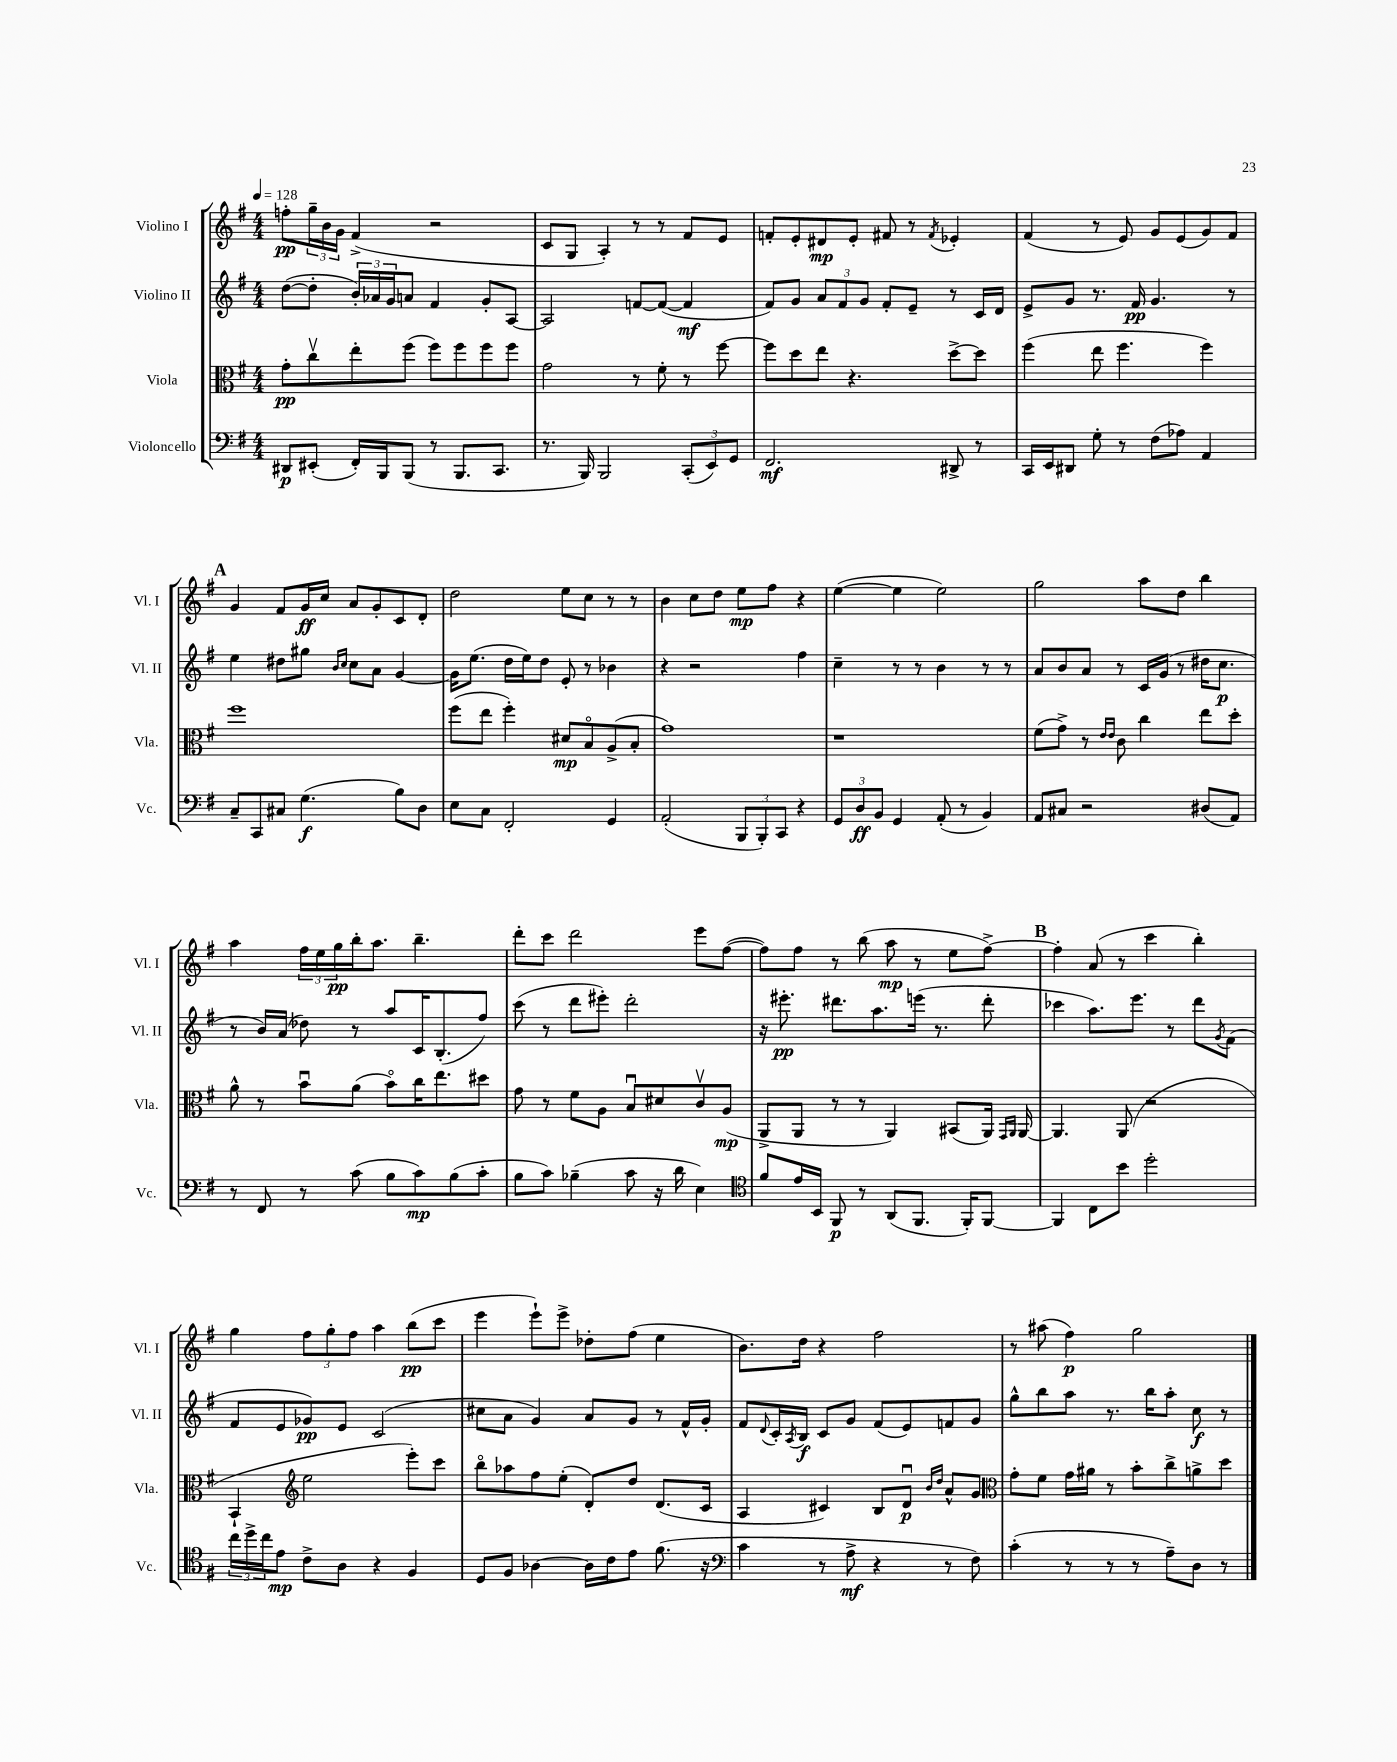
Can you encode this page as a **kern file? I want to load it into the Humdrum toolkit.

**kern	**dynam	**kern	**dynam	**kern	**dynam	**kern	**dynam
*part4	*part4	*part3	*part3	*part2	*part2	*part1	*part1
*staff4	*staff4	*staff3	*staff3	*staff2	*staff2	*staff1	*staff1
*I"Violoncello	*	*I"Viola	*	*I"Violino II	*	*I"Violino I	*
*I'Vc.	*	*I'Vla.	*	*I'Vl. II	*	*I'Vl. I	*
*clefF4	*	*clefC3	*	*clefG2	*	*clefG2	*
*k[f#]	*	*k[f#]	*	*k[f#]	*	*k[f#]	*
*M4/4	*	*M4/4	*	*M4/4	*	*M4/4	*
*MM128	*	*MM128	*	*MM128	*	*MM128	*
=1	=1	=1	=1	=1	=1	=1	=1
8DD#X/L	p	8g'\L	pp	([8dd\L	.	8ffn'\L	pp
(8EE#X'/J	.	8ccv\	.	8dd'\J]	.	24gg~\L	.
.	.	.	.	.	.	24b\	.
.	.	.	.	.	.	24g\JJ	.
16FF#'/LL)	.	8ee'\	.	24b'/LL)	.	(4f#^/	.
.	.	.	.	24a-X/	.	.	.
16BBB/J	.	.	.	.	.	.	.
.	.	.	.	24g/J	.	.	.
(8BBB/J	.	(8ff#\J	.	8an/J	.	.	.
8r	.	8ff#\L)	.	4f#/	.	2r	.
8.BBB/L	.	8ff#\	.	.	.	.	.
.	.	8ff#\	.	8g'/L	.	.	.
8.CC/J	.	.	.	.	.	.	.
.	.	8ff#\J	.	[8A/J	.	.	.
=2	=2	=2	=2	=2	=2	=2	=2
8.r	.	2g\	.	2A/]	.	8c/L	.
.	.	.	.	.	.	8G/J	.
16BBB/)	.	.	.	.	.	.	.
2BBB/	.	.	.	.	.	4A'/)	.
.	.	8r	.	[8fn/L	.	8r	.
.	.	8f#'\	.	(8f/J_	.	8r	.
(12CC'/L	.	8r	.	4f/]	mf	8f#/L	.
12EE/)	.	.	.	.	.	.	.
.	.	[8ff#\	.	.	.	8e/J	.
12GG/J	.	.	.	.	.	.	.
=3	=3	=3	=3	=3	=3	=3	=3
2.FF#/	mf	8ff#\L]	.	8f#/L)	.	8fn'/L	.
.	.	8dd\	.	8g/J	.	8e'/	.
.	.	8ee\J	.	12a/L	.	8d#X/	mp
.	.	.	.	12f#/	.	.	.
.	.	4.r	.	.	.	8e'/J	.
.	.	.	.	12g/J	.	.	.
.	.	.	.	8f#'/L	.	8f#X/	.
.	.	.	.	8e~/J	.	8r	.
.	.	.	.	.	.	8qf#/	.
8DD#X^/	.	[8dd^\L	.	8r	.	4e-X'/	.
8r	.	8dd\J]	.	16c/LL	.	.	.
.	.	.	.	16d/JJ	.	.	.
=4	=4	=4	=4	=4	=4	=4	=4
16CC/LL	.	(4ff#\	.	8e^/L	.	(4f#/	.
16EE/J	.	.	.	.	.	.	.
8DD#X/J	.	.	.	8g/J	.	.	.
8G'\	.	8ee\	.	8.r	.	8r	.
8r	.	4.ff#\	.	.	.	8e/)	.
.	.	.	.	16f#/	pp	.	.
(8F#\L	.	.	.	4.g/	.	8g/L	.
8A-X\J)	.	.	.	.	.	(8e/	.
4AA/	.	4ff#\)	.	.	.	8g/)	.
.	.	.	.	8r	.	8f#/J	.
!!LO:LB:g=z
!!LO:REH:place=s1:t=A
=5	=5	=5	=5	=5	=5	=5	=5
8C~/L	.	1ff#	.	4ee\	.	4g/	.
8CC/	.	.	.	.	.	.	.
8C#X/J	.	.	.	8dd#X\L	.	8f#/L	.
(4.G\	f	.	.	8gg#X\J	.	16g/L	ff
.	.	.	.	.	.	16cc/JJ	.
.	.	.	.	16qqb/LL	.	.	.
.	.	.	.	16qqcc/JJ	.	.	.
.	.	.	.	8cc\L	.	8a/L	.
.	.	.	.	8a\J	.	8g'/	.
8B\L)	.	.	.	[4g/	.	8c/	.
8D\J	.	.	.	.	.	8d'/J	.
=6	=6	=6	=6	=6	=6	=6	=6
8E\L	.	(8ff#\L	.	16g\KL]	.	2dd\	.
.	.	.	.	(8.ee\J	.	.	.
8C\J	.	8ee\J	.	.	.	.	.
2FF#'/	.	4ff#'\)	.	16dd\LL	.	.	.
.	.	.	.	16ee\J)	.	.	.
.	.	.	.	8dd\J	.	.	.
.	.	8d#X/L	mp	8e'/	.	8ee\L	.
.	.	8B/	.	8r	.	8cc\J	.
4GG/	.	(8A^/	.	4b-X\	.	8r	.
.	.	8B'/J	.	.	.	8r	.
=7	=7	=7	=7	=7	=7	=7	=7
(2AA'/	.	1g)	.	4r	.	4b\	.
.	.	.	.	2r	.	8cc\L	.
.	.	.	.	.	.	8dd\J	.
12BBB/L	.	.	.	.	.	8ee\L	mp
12BBB'/)	.	.	.	.	.	.	.
.	.	.	.	.	.	8ff#\J	.
12CC/J	.	.	.	.	.	.	.
4r	.	.	.	4ff#\	.	4r	.
=8	=8	=8	=8	=8	=8	=8	=8
12GG/L	.	1r	.	4cc~\	.	([4ee\	.
12D/	ff	.	.	.	.	.	.
12BB/J	.	.	.	.	.	.	.
4GG/	.	.	.	8r	.	4ee\]	.
.	.	.	.	8r	.	.	.
(8AA'/	.	.	.	4b\	.	2ee\)	.
8r	.	.	.	.	.	.	.
4BB/)	.	.	.	8r	.	.	.
.	.	.	.	8r	.	.	.
=9	=9	=9	=9	=9	=9	=9	=9
8AA/L	.	(8f#\L	.	8a/L	.	2gg\	.
8C#X/J	.	8g^\J)	.	8b/	.	.	.
2r	.	8r	.	8a/J	.	.	.
.	.	16qqe/LL	.	.	.	.	.
.	.	16qqe/JJ	.	.	.	.	.
.	.	8c\	.	8r	.	.	.
.	.	4cc\	.	16c/LL	.	8aa\L	.
.	.	.	.	(16g/JJ	.	.	.
.	.	.	.	8r	.	8dd\J	.
(8D#X/L	.	8ee\L	.	16dd#X\KL	.	4bb\	.
.	.	.	.	8.cc\J	p	.	.
8AA/J)	.	8dd'\J	.	.	.	.	.
!!LO:LB:g=z
=10	=10	=10	=10	=10	=10	=10	=10
8r	.	8a^^\	.	8r	.	4aa\	.
8FF#/	.	8r	.	16b/LL)	.	.	.
.	.	.	.	(16a/JJ	.	.	.
8r	.	8bu\L	.	8dd-X\)	.	24ff#\LL	.
.	.	.	.	.	.	24ee\	.
.	.	.	.	.	.	24gg\	pp
(8c\	.	(8a\J	.	8r	.	16bb'\J	.
.	.	.	.	.	.	8.aa\J	.
8B\L	.	8b\L)	.	8aa/L	.	.	.
8c\)	mp	16cc\K	.	16c/K	.	4.bb~\	.
.	.	8.ee\	.	(8.B'/	.	.	.
(8B\	.	.	.	.	.	.	.
8c'\J	.	8dd#X\J	.	8ff#/J)	.	.	.
=11	=11	=11	=11	=11	=11	=11	=11
8B\L	.	8g\	.	(8ccc\	.	8ddd'\L	.
8c\J)	.	8r	.	8r	.	8ccc\J	.
(4B-X~\	.	8f#\L	.	8ddd\L	.	2ddd\	.
.	.	8A\J	.	8eee#X'\J)	.	.	.
8c\	.	8Bu/L	.	2ddd'\	.	.	.
16r	.	8d#X/	.	.	.	.	.
16d\	.	.	.	.	.	.	.
4E\)	.	8cv/	.	.	.	8eee\L	.
.	.	(8A/J	mp	.	.	([8ff#\J	.
=12	=12	=12	=12	=12	=12	=12	=12
*clefC4	*	*	*	*	*	*	*
8f#/L	.	8AA^/L	.	16r	.	8ff#\L])	.
.	.	.	.	8.eee#X'\	pp	.	.
16e/L	.	8AA/J	.	.	.	8ff#\J	.
16BB/JJ	.	.	.	.	.	.	.
8FF#/	p	8r	.	8.ddd#X\L	.	8r	.
8r	.	8r	.	.	.	(8bb\	.
.	.	.	.	8.aa\	.	.	.
(8AA/L	.	4AA/)	.	.	.	8aa\	mp
8.FF#/J	.	.	.	(16eeen\Jk	.	8r	.
.	.	.	.	8.r	.	.	.
.	.	(8BB#X/L	.	.	.	8ee\L	.
16FF#'/KL)	.	.	.	.	.	.	.
[8FF#/J	.	16AA/Jk)	.	8ddd#'\	.	[8ff#^\J)	.
.	.	16qqGG/LL	.	.	.	.	.
.	.	16qqAA/JJ	.	.	.	.	.
.	.	[16AA/	.	.	.	.	.
!!LO:REH:place=s1:t=B
=13	=13	=13	=13	=13	=13	=13	=13
4FF#/]	.	4.AA/]	.	4ccc-X\	.	4ff#'\]	.
8C\L	.	.	.	8.aa\L)	.	(8a/	.
8b\J	.	(8AA/	.	.	.	8r	.
.	.	.	.	8.eee\J	.	.	.
2dd'\	.	2r	.	.	.	4ccc\	.
.	.	.	.	8r	.	.	.
.	.	.	.	8ddd\L	.	4bb'\)	.
.	.	.	.	8qg/	.	.	.
.	.	.	.	(8f#\J	.	.	.
!!LO:LB:g=z
=14	=14	=14	=14	=14	=14	=14	=14
24cc\LL	.	4BB`/	.	8f#/L	.	4gg\	.
24dd^\	.	.	.	.	.	.	.
24cc\J	.	.	.	.	.	.	.
8e\J	mp	.	.	8e/	.	.	.
*	*	*clefG2	*	*	*	*	*
8c^\L	.	2ee\	.	8g-X/)	pp	12ff#\L	.
.	.	.	.	.	.	12gg'\	.
8A\J	.	.	.	8e/J	.	.	.
.	.	.	.	.	.	12ff#\J	.
4r	.	.	.	(2c/	.	4aa\	.
4F#/	.	8eee'\L)	.	.	.	(8bb\L	pp
.	.	8ccc\J	.	.	.	8ccc\J	.
=15	=15	=15	=15	=15	=15	=15	=15
8D/L	.	8bb\L	.	8cc#X\L	.	4eee\	.
8F#/J	.	8aa-X\	.	8a\J	.	.	.
[4A-X\	.	8ff#\	.	4g/)	.	8eee`\L)	.
.	.	(8ee'\J	.	.	.	8eee^\J	.
16A-\LL]	.	8d'/L)	.	8a/L	.	8dd-X'\L	.
16c\J	.	.	.	.	.	.	.
8e\J	.	8dd/J	.	8g/J	.	(8ff#\J	.
(8.f#\	.	(8.d/L	.	8r	.	4ee\	.
.	.	.	.	16f#^^/LL	.	.	.
16r	.	16c/Jk	.	16g'/JJ	.	.	.
=16	=16	=16	=16	=16	=16	=16	=16
*clefF4	*	*	*	*	*	*	*
4c\	.	4A/	.	8f#/L	.	8.b\L)	.
.	.	.	.	8qqd/	.	.	.
.	.	.	.	16c'/L	.	.	.
.	.	.	.	8qA/	.	.	.
.	.	.	.	16B/JJ	f	16dd\Jk	.
8r	.	4c#X/)	.	8c/L	.	4r	.
8A^\	mf	.	.	8g/J	.	.	.
4r	.	8B/L	.	(8f#/L	.	2ff#\	.
.	.	8du/J	p	8e/)	.	.	.
.	.	16qqb/LL	.	.	.	.	.
.	.	16qqdd/JJ	.	.	.	.	.
8r	.	8a^^/L	.	8fn/	.	.	.
8F#\)	.	8g/J	.	8g/J	.	.	.
=17	=17	=17	=17	=17	=17	=17	=17
*	*	*clefC3	*	*	*	*	*
(4c'\	.	8g'\L	.	8gg^^\L	.	8r	.
.	.	8f#\J	.	8bb\	.	(8aa#X\	.
8r	.	16g\LL	.	8aa\J	.	4ff#\)	p
.	.	16a#X\JJ	.	.	.	.	.
8r	.	8r	.	8.r	.	.	.
8r	.	8b'\L	.	.	.	2gg\	.
.	.	.	.	16bb\KL	.	.	.
8A~\L)	.	8cc^\	.	8aa'\J	.	.	.
8D\J	.	8an^\	.	8cc\	f	.	.
8r	.	8dd\J	.	8r	.	.	.
==	==	==	==	==	==	==	==
*-	*-	*-	*-	*-	*-	*-	*-
